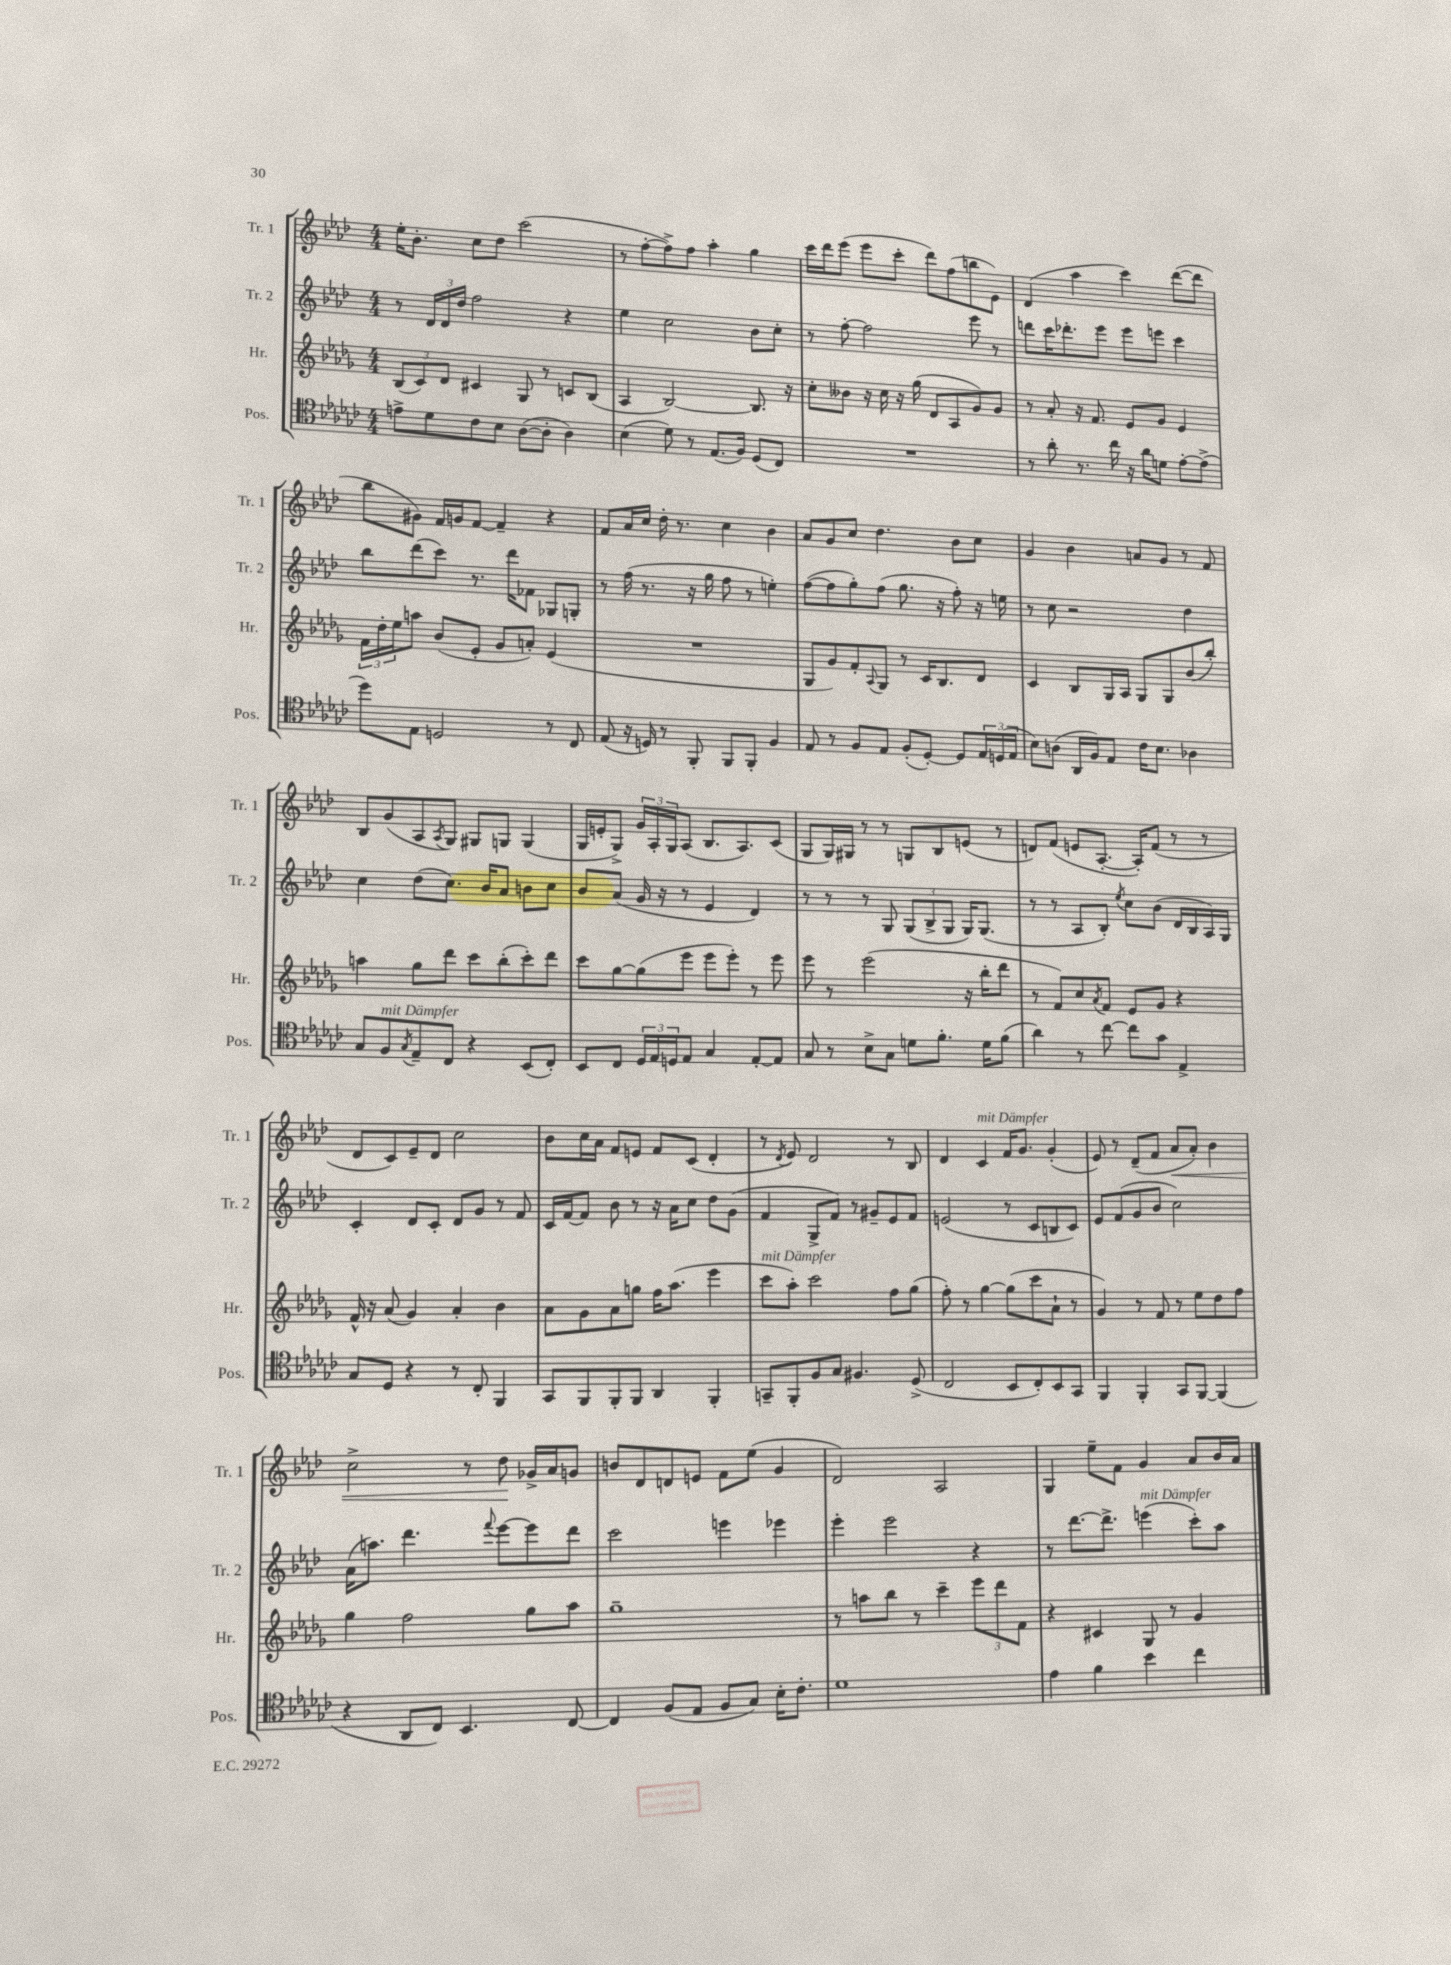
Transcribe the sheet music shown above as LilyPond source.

<<
\new StaffGroup <<
\new Staff = "s0" \with { instrumentName = "Tr. 1" shortInstrumentName = "Tr. 1" } {
    \clef treble \key aes \major \numericTimeSignature \time 4/4
    ees''16-. bes'8.-. c''8 des''8 c'''2( |
    r8 f''8~-. f''8->) f''8 aes''4-. g''4 |
    c'''16 des'''16 ees'''8( ees'''8 c'''8-. des'''8) f''8( b''8 ees'8) |
    des'4( aes''4 c'''4) des'''8~( des'''8 |
    bes''8 gis'8) f'16 g'16 f'8~ f'4-- r4 |
    f'8 aes'16 c''16 des''16-. r8. c''4 bes'4 |
    aes'8 g'8 c''8 des''4. bes'8 c''8 |
    g'4 bes'4 a'8 g'8 r8 f'8 |
    bes8 g'8( aes8 \acciaccatura { aes8 } g8) gis8 g8 g4( |
    g16 e'16-. g8->) \tuplet 3/2 { g'16 aes16-. g16 } aes8( bes8. aes8.) c'8( |
    g8 g16) gis16 r8 r8 g8 bes8 e'8( r8 |
    d'8) f'8( e'8 aes8.~-. aes16-.) f'8( r8 r8 |
    des'8 c'8) ees'8-- des'8 c''2 |
    bes'8 c''16 aes'16 f'8 e'8 f'8 c'8( des'4-. |
    r8 \acciaccatura { des'8 } ees'8) des'2 r8 bes8 |
    des'4 c'4^\markup { \italic "mit Dämpfer" } f'16 g'8. g'4-.( |
    ees'8) r8 des'8--( f'8 aes'8\< aes'8-.) bes'4 |
    c''2-> r8 des''8\! ges'16-> aes'16 g'8 |
    b'8 des'8 d'8 e'8 f'8 ees''8( g'4 |
    des'2) aes2 |
    g4 ees''8-- f'8 g'4 aes'8 bes'16 aes'16 \bar "|." |
}
\new Staff = "s1" \with { instrumentName = "Tr. 2" shortInstrumentName = "Tr. 2" } {
    \clef treble \key aes \major \numericTimeSignature \time 4/4
    r8 \tuplet 3/2 { des'16 des'16 des''16 } f''2 r4 |
    ees''4 c''2 bes'8 c''8-. |
    r8 f''8~-. f''2 ees'''8 r8 |
    d'''8 c'''16 des'''8.-. ees'''8 ees'''8 e'''8 c'''4 |
    bes''8 des'''8( c'''8) r8. des'''16 fes'8 ges8 g8-. |
    r8 f''16( r8. r16 g''16 f''8 r8 e''4-.) |
    f''8~( f''8 g''8-.) f''8( g''8. r16 f''8-.) r16 e''16 |
    r8 c''8 r2 des''4 |
    c''4 des''8( c''8.) bes'16 aes'8 b'8 c''8 |
    bes'8 aes'8( g'16 r16 r8 ees'4 des'4) |
    r8 r8 r8 g8 \tuplet 3/2 { g8( bes8-> g8 } g16) g8.( |
    r8 r8 aes8 bes8-.) \acciaccatura { ees''8 } c''8 bes'8( des'16 bes16 aes16) g16 |
    c'4-. des'8 c'8-. des'8 g'8 r8 f'8 |
    c'16 f'16~ f'8 bes'8 r8 r16 aes'16 c''8 des''8 g'8( |
    f'4 g8-> f'8) r8 gis'8-- ees'8 f'8 |
    e'2( r8 c'8 b8 c'8) |
    ees'8 f'8( g'8 bes'8 c''2) |
    aes'16( a''8.) des'''4. \appoggiatura { f'''8 } ees'''8~ ees'''8 des'''8 |
    c'''2 e'''4 ees'''4 |
    ees'''4-. ees'''2 r4 |
    r8 des'''8.~ des'''8.-> e'''4^\markup { \italic "mit Dämpfer" }( c'''8-.) aes''8 \bar "|." |
}
\new Staff = "s2" \with { instrumentName = "Hr." shortInstrumentName = "Hr." } {
    \clef treble \key des \major \numericTimeSignature \time 4/4
    \tuplet 3/2 { bes8( c'8) des'8 } cis'4 ges8 r8 c'8 bes8( |
    aes4 bes2~) bes8. r16 |
    c''8-. beses'8 r16 c''16 r16 ges''16( des'8 aes8 ges'8) ges'8 |
    r8 aes'8-. r16 f'8. ees'8 ges'8 ees'4 |
    \tuplet 3/2 { f'16 des''16-. ees''16 } a''8 bes'8( ees'8-. ges'8 a'8-.) ees'4( |
    R1 |
    ges8 ges'8) f'8-. \appoggiatura { aes8 } ges8 r8 c'16 bes8. des'8 |
    c'4 bes8 ges16 aes16 ges8 ges8 bes'8( bes''8-.) |
    a''4 ges''8 des'''8 c'''8 bes''8-.( c'''8-.) des'''8 |
    c'''8 ges''8~ ges''8( ees'''8 ees'''8 ees'''8-.) r8 ees'''8 |
    ees'''8 r8 ees'''2( r16 bes''16-. des'''8 |
    r8 f'8) c''8 \acciaccatura { aes'8 } f'8 ees'8 ges'8 r4 |
    f'16-^ r16 aes'8( ges'4) aes'4-. bes'4 |
    aes'8 ges'8 aes'8 g''8 f''16 aes''8.( ees'''4 |
    c'''8^\markup { \italic "mit Dämpfer" } aes''8-.) c'''2 f''8 ges''8( |
    f''8-.) r8 ges''4~ ges''8( c'''8 aes'8-! r8 |
    ges'4) r8 f'8 r8 ees''8 des''8 f''8 |
    ges''4 f''2 ges''8 aes''8 |
    ges''1-- |
    r8 a''8 bes''8 r8 c'''4-- \tuplet 3/2 { ees'''8 des'''8 f'8 } |
    r4 cis'4 ges8 r8 ges'4 \bar "|." |
}
\new Staff = "s3" \with { instrumentName = "Pos." shortInstrumentName = "Pos." } {
    \clef tenor \key ges \major \numericTimeSignature \time 4/4
    e'8-> des'8 ces'8 bes8 aes8~( aes8-. aes4) |
    bes4( des'8) r8 ees8.( f16) des8( ces8) |
    R1 |
    r8 aes'8-. r8. ces''16 r16 aes'16 d'8 ees'8~-. ees'8->( |
    des''8) ees8 d2 r8 ces8 |
    ees8( r16 d16) r8 f,8-. f,8 f,8-. f4 |
    ees8 r8 f8 ees8 f8-.( des8~-.) des8 \tuplet 3/2 { ees16 d16( ees16 } |
    bes8) a8( aes,16 f16) ees8 ces'16 bes8. aes4 |
    ges8 f8^\markup { \italic "mit Dämpfer" } \acciaccatura { ges8 } ees8-- ces8 r4 bes,8( ces8-.) |
    bes,8 ces8 \tuplet 3/2 { des16 ees16 d16 } ees8 ges4 ees8~-. ees8 |
    ges8 r8 bes8-> ges8 d'8 f'8.-. d'16 f'8( |
    aes'4) r8 ces''8~ ces''8 ges'8 ees4-> |
    ges8 des8 r4 r8 ces8-. f,4 |
    ges,8 f,8 f,8-. f,8 aes,4 f,4-. |
    g,8-- f,8-. f8 ges8 fis4. des8->( |
    ces2 bes,8 ces8-.) bes,8 ges,8 |
    f,4 f,4-. ges,8 f,8~ f,4( |
    r4 aes,8 ces8) bes,4. ces8~ |
    ces4 f8( ees8 f8 ges8) bes16-. ces'8.-. |
    des'1 |
    ees'4 f'4 bes'4 ces''4 \bar "|." |
}
>>
>>
\layout { \context { \Score \remove "Bar_number_engraver" } }
